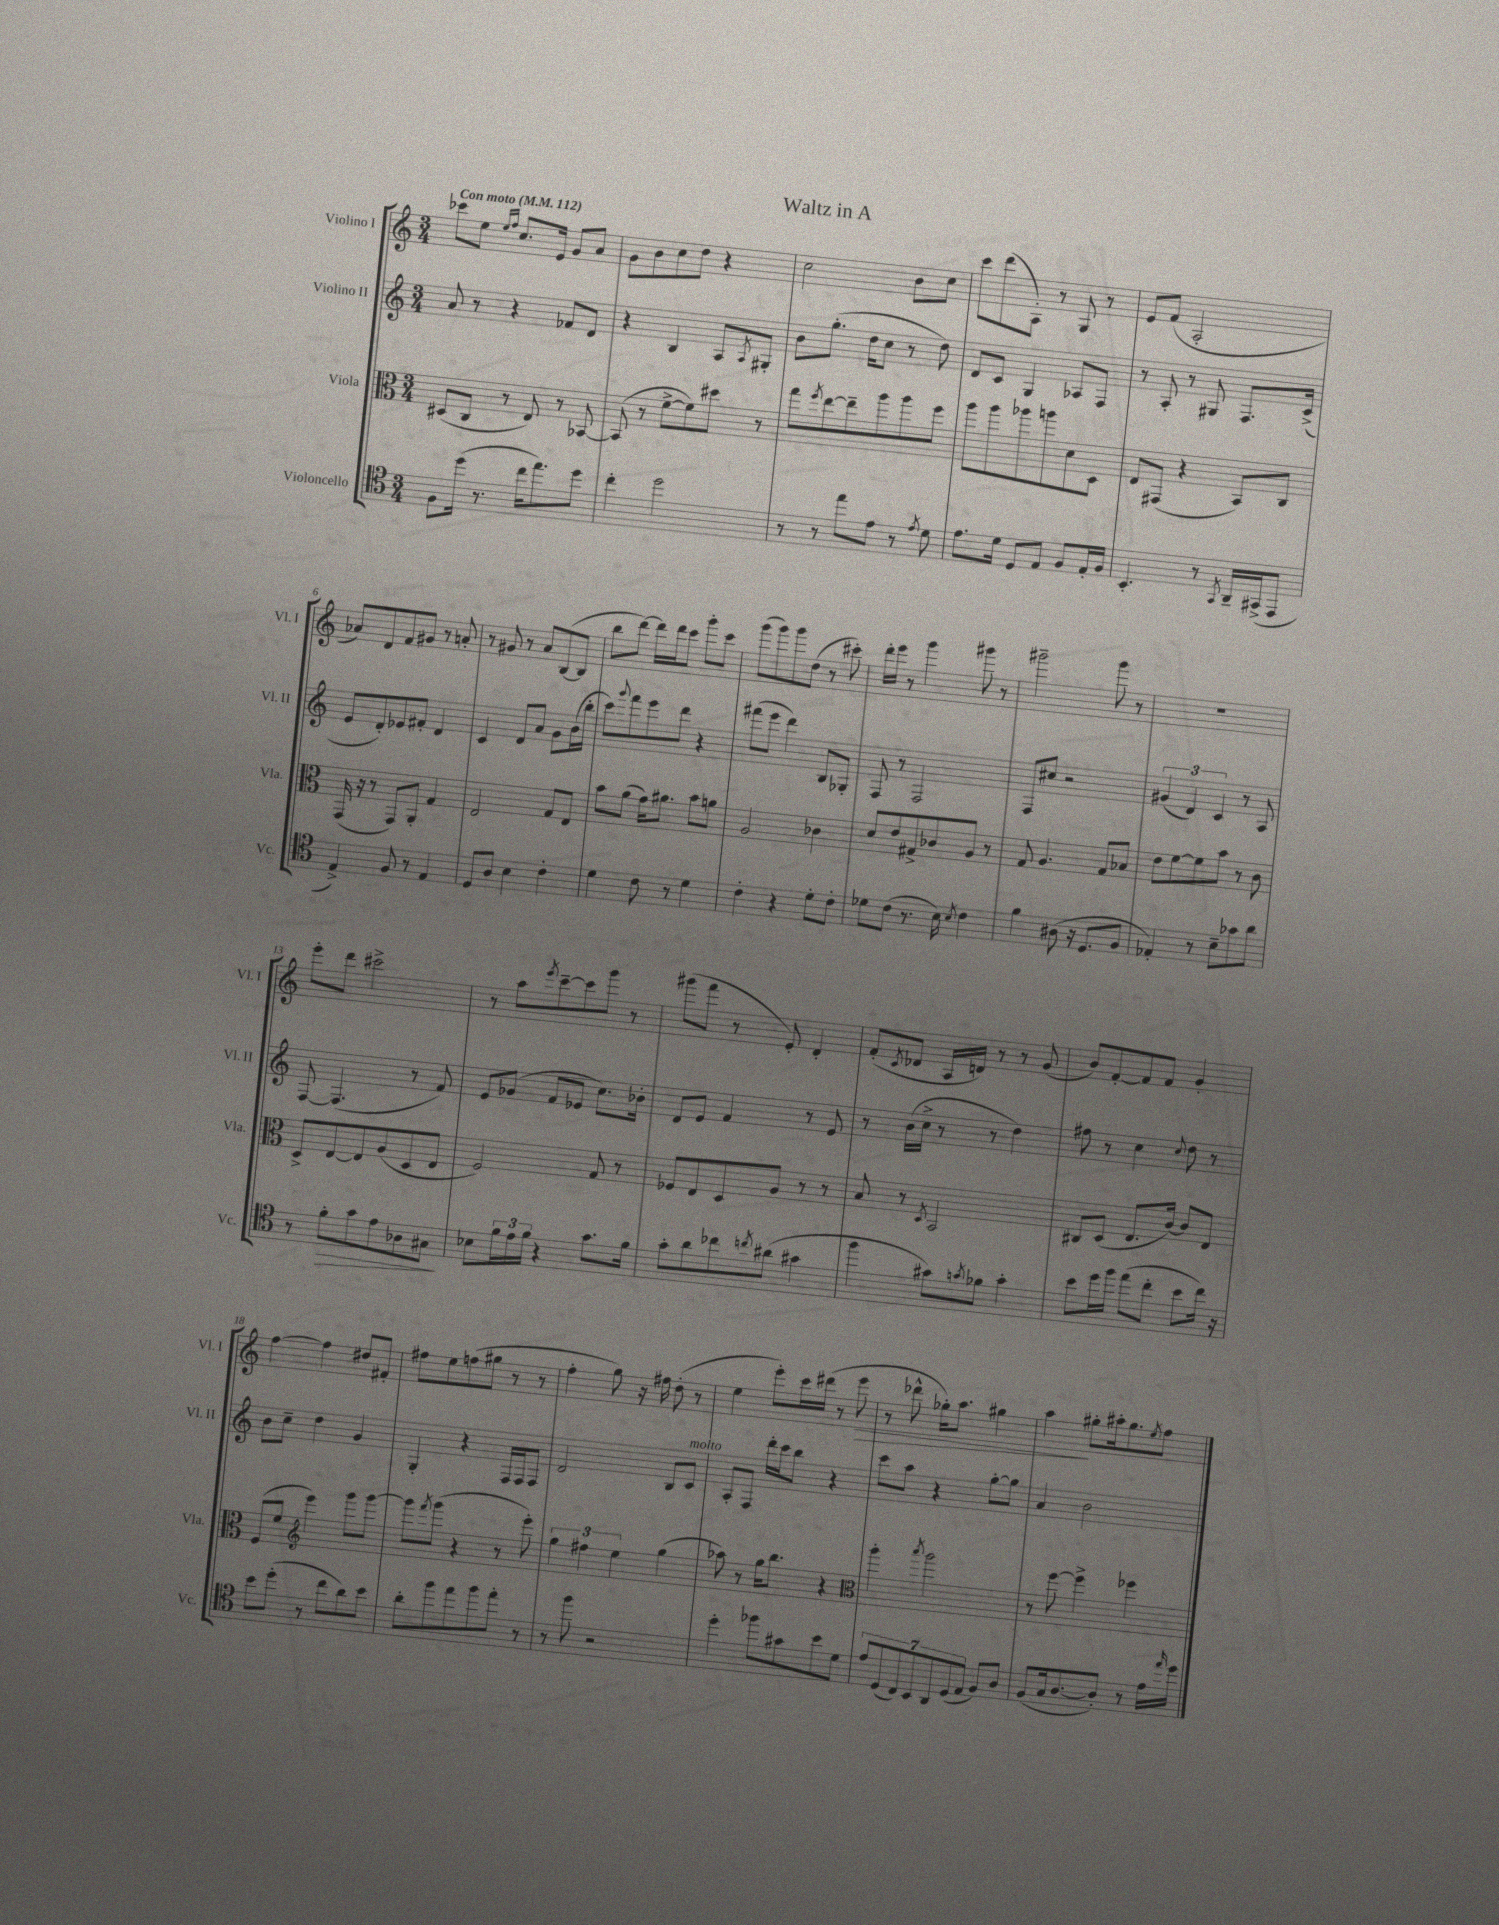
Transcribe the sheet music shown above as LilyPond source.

\header { title = "Waltz in A" }
<<
\new StaffGroup <<
\new Staff = "s0" \with { instrumentName = "Violino I" shortInstrumentName = "Vl. I" } {
    \clef treble \key c \major \numericTimeSignature \time 3/4 \tempo "Con moto" 4 = 112
    ces'''8 e''8 \grace { e''16 f''16 } c''8. e'16 g'8 a'8 |
    g'8 b'8 c''8 d''8 r4 |
    c''2 b'8 c''8 |
    c'''8 d'''8( a8-.) r8 g8 r8 |
    e'8 f'8( a2-. |
    aes'8) d'8 f'8 gis'8 r8 a'8-. |
    r8 gis'8 r8 a'8 b8~( b8 |
    b''8 d'''8~) d'''16 d'''16 c'''8 g'''8-. c'''8 |
    g'''8( g'''8) g'''8 d''8( r8 cis'''8-.) |
    d'''16-. e'''16 r8 g'''4 gis'''8 r8 |
    gis'''2-- gis'''8 r8 |
    R2. |
    e'''8-. d'''8 cis'''2-> |
    r8 a''8 \acciaccatura { e'''8 } c'''8~-- c'''8 g'''8 r8 |
    gis'''8( f'''8 r8 e'8-.) d'4-. |
    f'8-.( \acciaccatura { c'8 } des'8 a16 d'16) r8 r8 g'8( |
    b'8) f'8~-. f'8 f'8 g'4-. |
    f''4~ f''4 dis''8 fis'8-. |
    fis''8 e''8 f''8( gis''8 r8 r8 |
    f''4-. g''8) r16 fis''16 d''8-.( r8 |
    e''4 e'''8-.) c'''16 dis'''16( r8 e'''8\> |
    r8 des'''8-^ ges''16-.) a''8. gis''4 |
    a''4\! gis''8-. ais''16-. gis''8. \acciaccatura { e''8 } f''8 \bar "|." |
}
\new Staff = "s1" \with { instrumentName = "Violino II" shortInstrumentName = "Vl. II" } {
    \clef treble \key c \major \numericTimeSignature \time 3/4
    a'8 r8 r4 fes'8 d'8 |
    r4 b4 a8 \acciaccatura { a8 } gis8-. |
    b'8 g''8.-.( d''16 c''8 r8 d''8) |
    d'8 c'8 g4 aes8 f8 |
    r8 a8-. r8 gis8 f8. c'16->( |
    e'8 d'8-.) ees'8 fis'8-. d'4 |
    c'4 d'8 a'8 g'8 b'16( b''16-. |
    c'''8) \appoggiatura { g'''8 } f'''8 e'''8 d'''8 r4 |
    fis'''8( e'''8 d'''4) b8 ges8-. |
    f8 r8 f2 |
    f8 cis''8 r2 |
    \tuplet 3/2 { gis'4( d'4) c'4 } r8 a8 |
    f8~ f4.( r8 f'8) |
    e'8 ges'8( f'8 ees'8 c''8.) bes'16-. |
    d'8 e'8 f'4 r8 e'8 |
    r8 b'16( c''16-> r8 r8 d''4) |
    fis''8 r8 c''4 \appoggiatura { c''8 } d''8 r8 |
    b'8 c''8-- d''4 g'4 |
    g4-. r4 f16 f16 f8 |
    d'2 b8 c'8^\markup { \italic "molto" } |
    a8-. f8 d'''16-. c'''16 b''8 r4 |
    c'''8 a''8 r4 g''8~-. g''8 |
    a'4 b'2 \bar "|." |
}
\new Staff = "s2" \with { instrumentName = "Viola" shortInstrumentName = "Vla." } {
    \clef alto \key c \major \numericTimeSignature \time 3/4
    dis8( c8 r8 e8) r8 bes,8~ |
    bes,8( r8 f'8~-> f'8) dis''8 r8 |
    g''8 \acciaccatura { f''8 } e''8~ e''8-- a''8 a''8 f''8 |
    a''8 a''8 aes''8 a''8 d'8 d8 |
    e8 gis,8( r4 b,8) c8 |
    g,16( r16 r8 g,8) a,8-. g4 |
    e2 g8 e8 |
    b'8 a'8( g'16) ais'8. b'8 a'8 |
    a2 ces'4 |
    d'8 e'8 gis8-> ces'8 a8 r8 |
    g8 a4. g8 bes8 |
    e'8 f'8~ f'8 b'8 r8 c'8 |
    d8-> e8~ e8 a8( d8 e8 |
    f2) g8 r8 |
    fes8 e8 d8 a8 r8 r8 |
    b8 r8 \acciaccatura { d8 } b,2 |
    cis8 d8( e8. c'16~) c'8 e8 |
    f8( f'8 \clef treble e'''4) g'''8 g'''8~ |
    g'''8 \acciaccatura { f'''8 } g'''8( r4 r8 e'''8-.) |
    \tuplet 3/2 { g''4 fis''4 e''4 } g''4( |
    aes''8) r8 g''16 b''8. r4 |
    \clef alto a''4-. \acciaccatura { b''8 } a''2 |
    r8 f''8~ f''4-> fes''4 \bar "|." |
}
\new Staff = "s3" \with { instrumentName = "Violoncello" shortInstrumentName = "Vc." } {
    \clef tenor \key c \major \numericTimeSignature \time 3/4
    f8 d''16( r8. c''16 e''8.) d''8 |
    c''4-. d''2 |
    r8 r8 e''8 e'8 r8 \acciaccatura { e'8 } d'8 |
    e'8. d'16 d8 e8 f8 e16-. f16 |
    b,4.-. r8 \acciaccatura { g,8 } a,16-- gis,16->( e,8 |
    e4->) f8 r8 e4 |
    d8 a8 b4 c'4-. |
    d'4 c'8 r8 d'4 |
    c'4-. r4 d'8-. c'8-. |
    des'8 c'8( r8. b16) \acciaccatura { b8 } c'4 |
    f'4 ais8( r16 d8. f8 |
    ees4-.) r8 b8-- ges'8 a'8 |
    r8 f'8-.\> g'8 e'8 aes8 gis8\! |
    bes8 \tuplet 3/2 { f'16 e'16 f'16 } r4 g'8. f'16 |
    g'8-. a'8 ces''8 \acciaccatura { c''8 } ais'8( gis'4 |
    f''4 gis'8) \acciaccatura { g'8 } fes'8 g'4-. |
    b'8 d''16 f''16 e''8( c''8-. b'8 c''16) r16 |
    b'8 d''8-.( r8 c''8 a'8) b'8 |
    a'8-. f''8 e''8 f''8 e''8-. r8 |
    r8 f''8 r2 |
    d''4-. fes''8 gis'8 b'8 d'8 |
    \tuplet 7/4 { e'8 d8( c8) b,8 a,8 d8( e8 } f8) a8 |
    f8( g16 a8.~ a8-.) r8 e'16 \grace { e''16 } d''16 \bar "|." |
}
>>
>>
